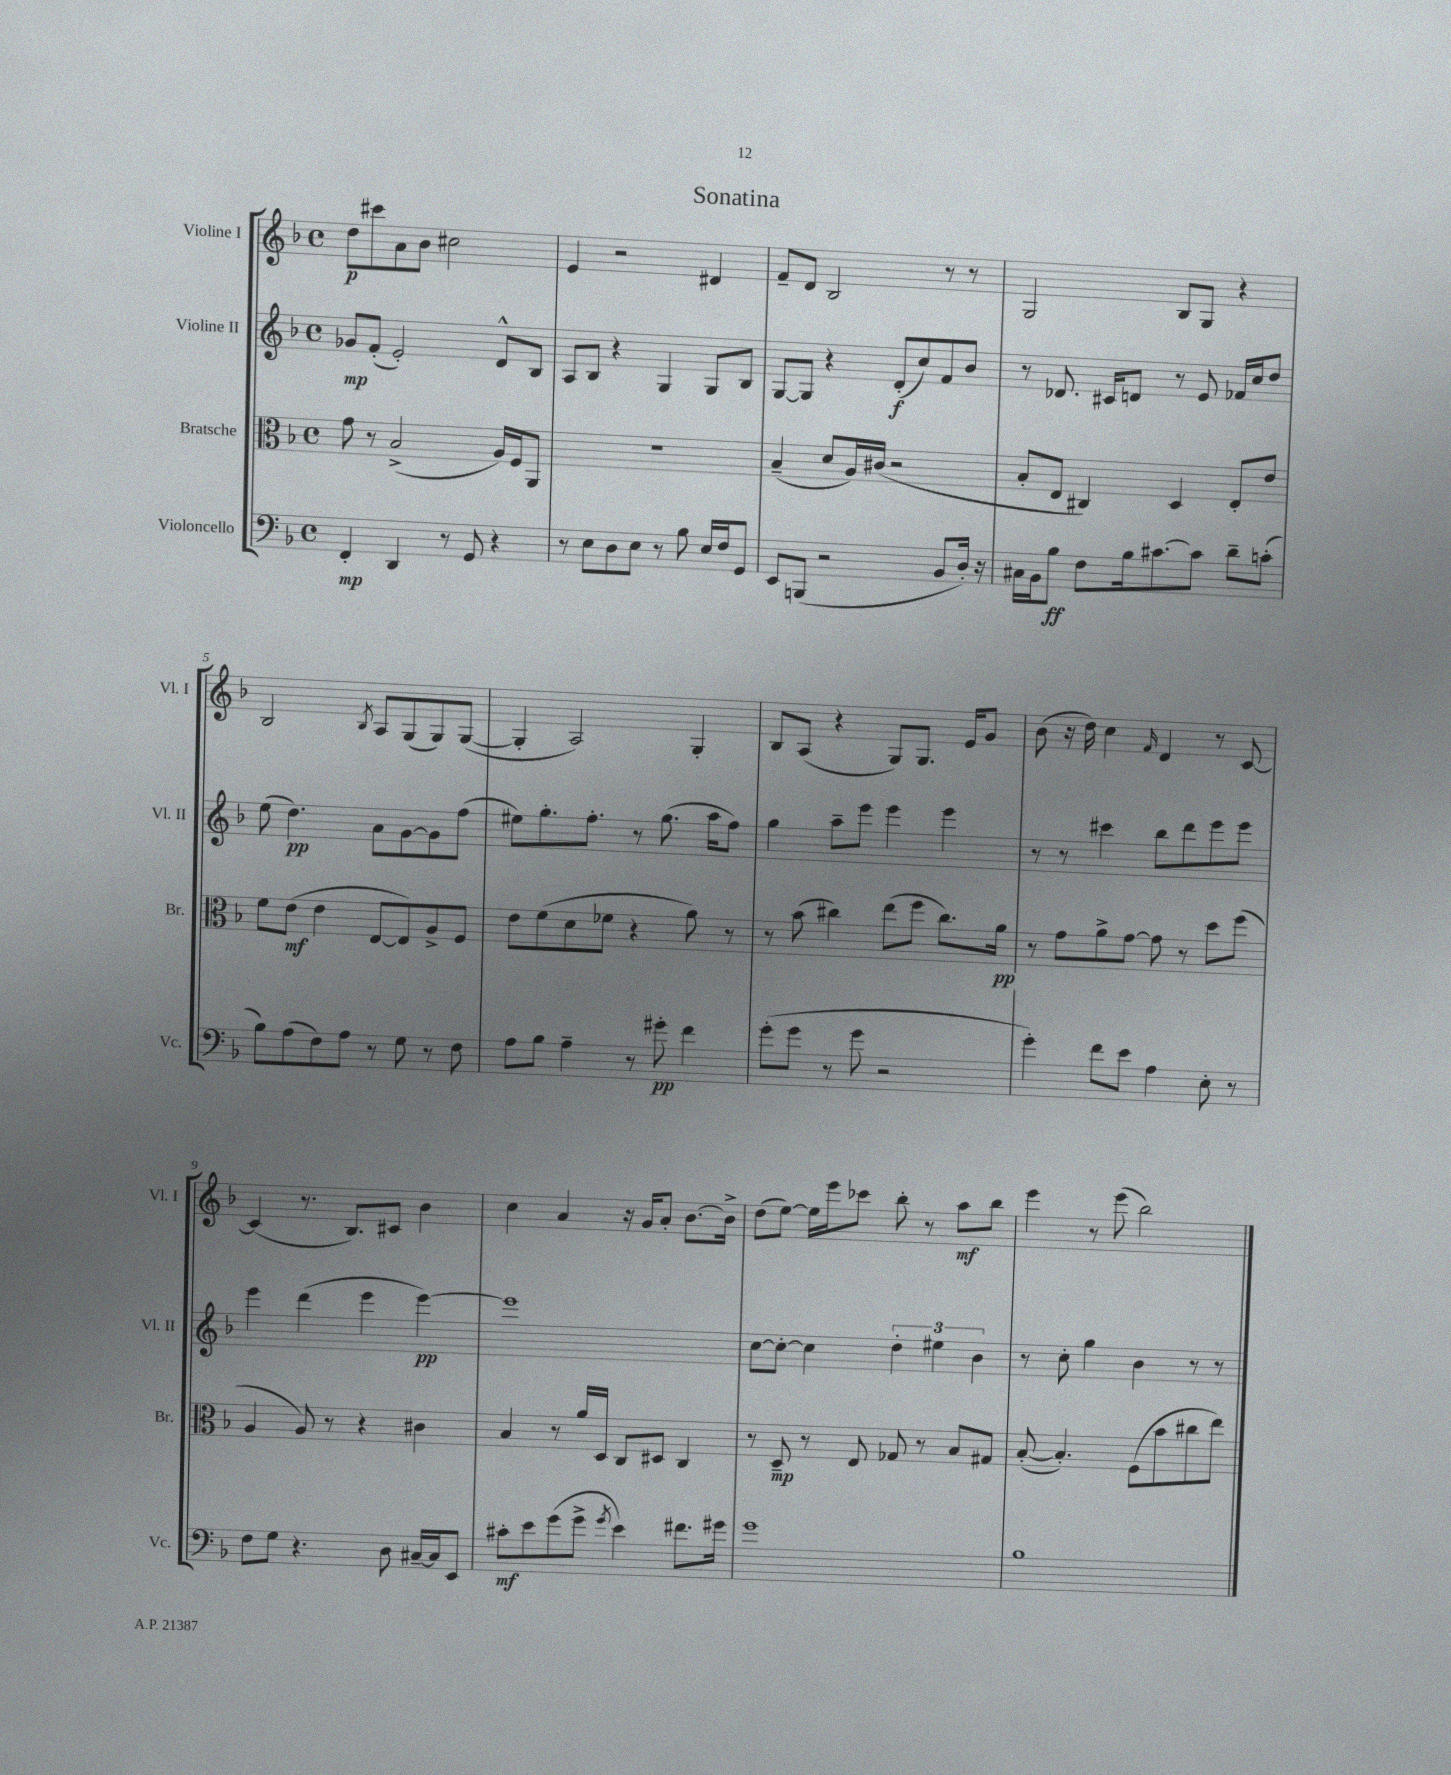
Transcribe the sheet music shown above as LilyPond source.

\header { title = "Sonatina" }
<<
\new StaffGroup <<
\new Staff = "s0" \with { instrumentName = "Violine I" shortInstrumentName = "Vl. I" } {
    \clef treble \key f \major \defaultTimeSignature \time 4/4
    d''8\p cis'''8 a'8 bes'8 cis''2 |
    e'4 r2 dis'4 |
    f'8-- d'8 bes2 r8 r8 |
    g2 bes8 g8 r4 |
    bes2 \acciaccatura { bes8 } a8 g8( g8) g8~( |
    g4-. a2) g4-. |
    bes8 a8( r4 g8) g8. e'16 g'8 |
    bes'8( r16 d''16) c''4 \grace { f'16 } d'4 r8 c'8~ |
    c'4( r8. bes8.) cis'8 bes'4 |
    c''4 a'4 r16 g'16 a'8-. bes'8.~ bes'16-> |
    d''8( e''8~) e''16 e'''16 ces'''8 bes''8-. r8 a''8\mf bes''8 |
    e'''4 r8 e'''8( bes''2) \bar "|." |
}
\new Staff = "s1" \with { instrumentName = "Violine II" shortInstrumentName = "Vl. II" } {
    \clef treble \key f \major \defaultTimeSignature \time 4/4
    ges'8\mp f'8-.( e'2-.) d'8-^ bes8 |
    a8 bes8 r4 g4 g8 bes8 |
    g8~ g8 r4 d'8-.\f( c''8) f'8 bes'8 |
    r8 des'8. cis'16 d'8 r8 e'8 fes'16 c''16 d''8 |
    e''8( d''4.\pp) a'8 g'8~ g'8 f''8( |
    eis''8) g''8.-. f''8.-. r8 g''8.( a''16 f''8) |
    g''4 a''8-- e'''8 e'''4 e'''4 |
    r8 r8 cis'''4 bes''8 d'''8 e'''8 e'''8 |
    e'''4 d'''4( e'''4 e'''4~\pp) |
    e'''1 |
    c''8~ c''8~-. c''4 \tuplet 3/2 { d''4-. eis''4 bes'4 } |
    r8 c''8-. g''4 bes'4 r8 r8 \bar "|." |
}
\new Staff = "s2" \with { instrumentName = "Bratsche" shortInstrumentName = "Br." } {
    \clef alto \key f \major \defaultTimeSignature \time 4/4
    g'8 r8 bes2->( a16) f16 a,8 |
    R1 |
    bes4--( d'8 a16) cis'16( r2 |
    bes8-. e8 cis4) d4 e8-. e'8 |
    f'8 e'8\mf( e'4 e8~ e8) a8-> f8 |
    e'8 f'8( d'8 fes'8 r4 a'8) r8 |
    r8 bes'8( cis''4) e''8( f''8 cis''8.) a'16\pp |
    r8 g'8 a'8-> g'8~ g'8 r8 d''8 f''8( |
    a4 a8) r8 r4 cis'4 |
    bes4 r8 a'16 d16 c8 dis8 c4 |
    r8 d8--\mp r8 e8 ges8 r8 bes8 gis8 |
    bes8~-.( bes4.-.) f8( bes'8 cis''8 e''8) \bar "|." |
}
\new Staff = "s3" \with { instrumentName = "Violoncello" shortInstrumentName = "Vc." } {
    \clef bass \key f \major \defaultTimeSignature \time 4/4
    f,4-.\mp d,4 r8 g,8 r4 |
    r8 e8 d8 e8 r8 bes8 e16 f16 g,8 |
    e,8 b,,8( r2 bes,8 d16-.) r16 |
    cis16 bes,16 bes8\ff f8 bes16 cis'8.~ cis'8 d'8-- c'8-.( |
    bes8) a8( f8) a8 r8 g8 r8 f8 |
    a8 bes8 a4-- r8 gis'8-.\pp f'4 |
    g'8-.( g'8 r8 g'8 r2 |
    g'4-.) f'8 e'8 a4 e8-. r8 |
    f8 g8 r4. d8 cis16~-- cis16 e,8 |
    cis'8-.\mf e'8 g'8( g'8-> \acciaccatura { g'8 } e'4) fis'8. gis'16 |
    g'1 |
    bes1 \bar "|." |
}
>>
>>
